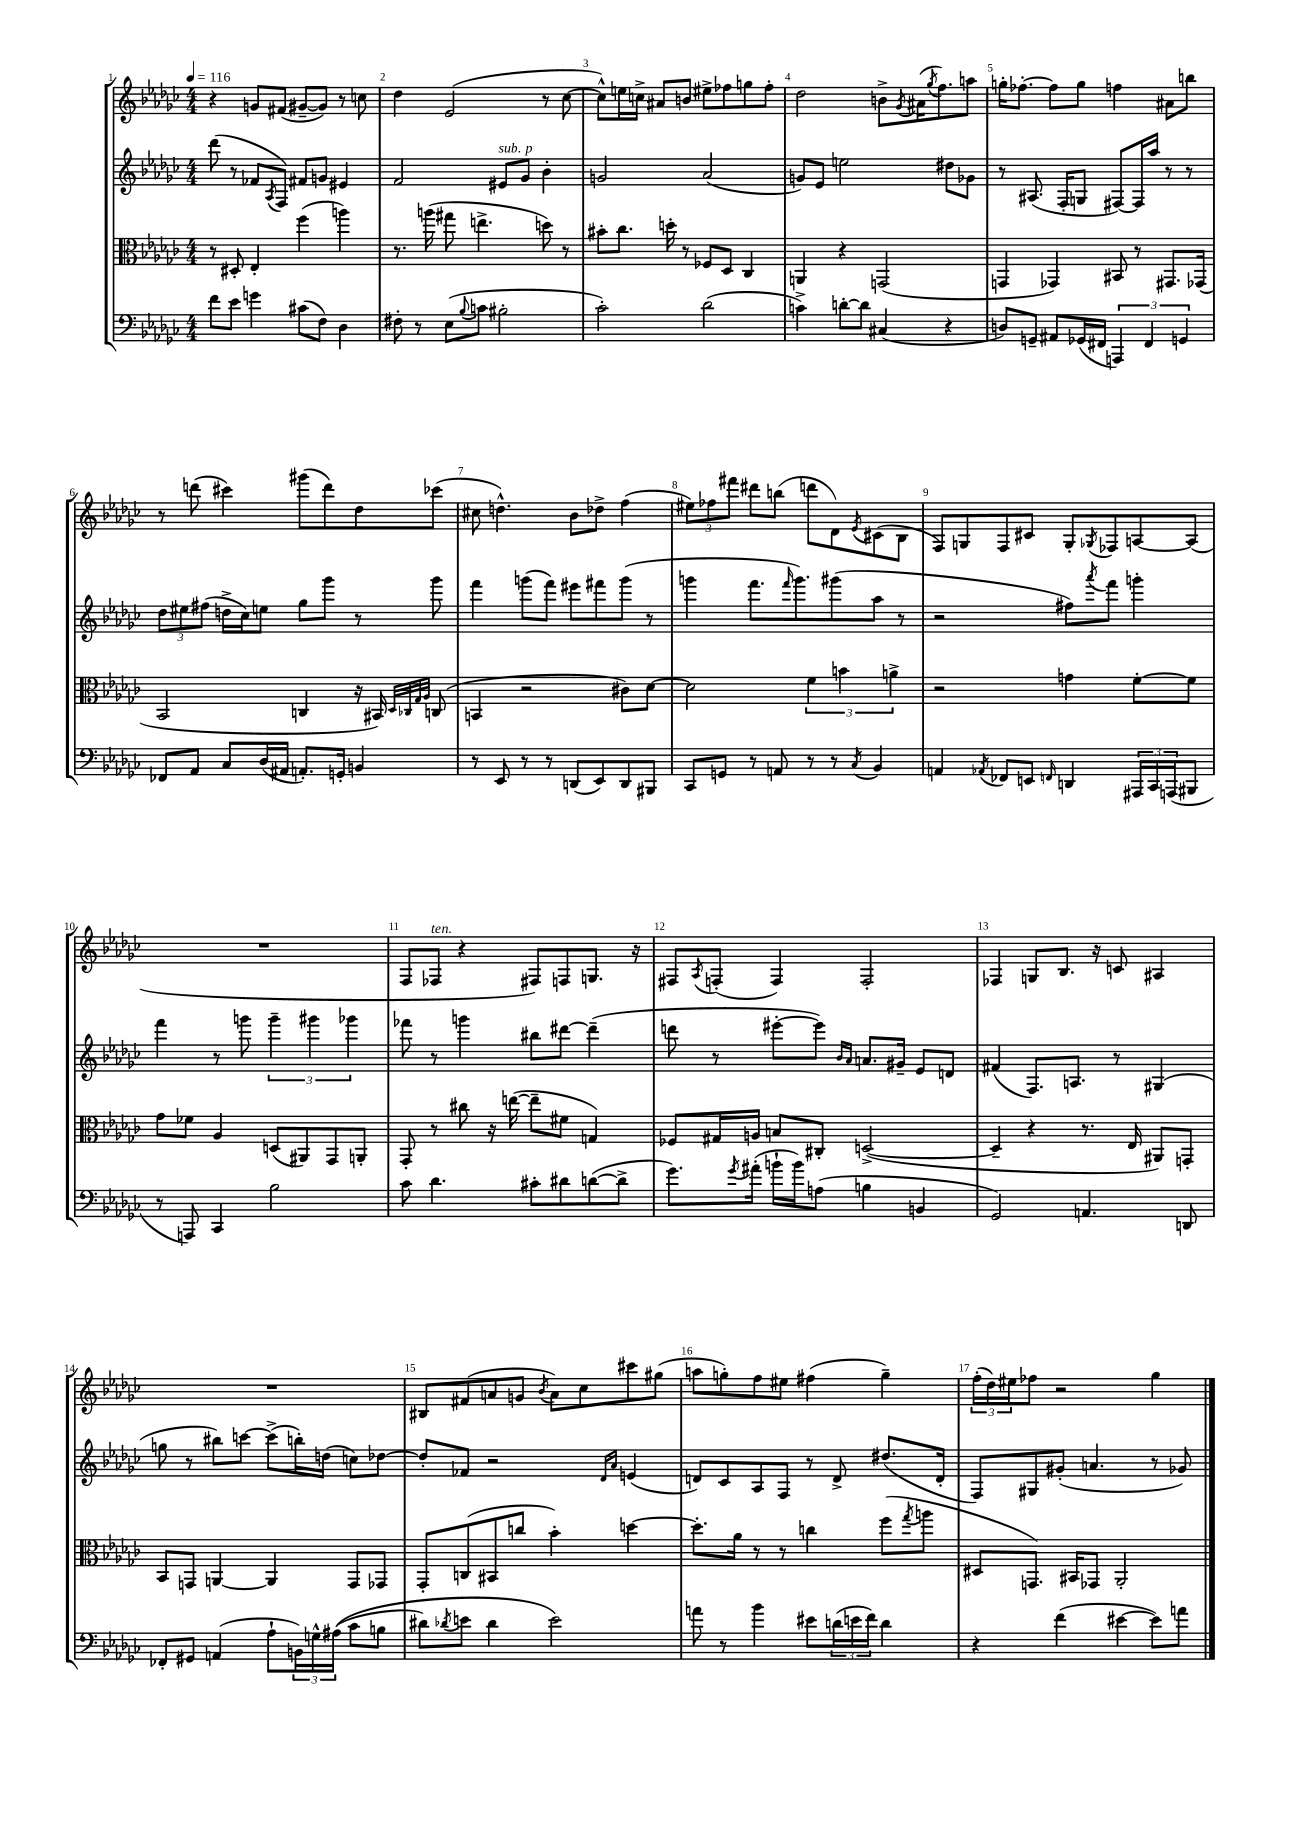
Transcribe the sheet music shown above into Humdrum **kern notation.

**kern	**kern	**kern	**kern
*staff4	*staff3	*staff2	*staff1
*clefF4	*clefC3	*clefG2	*clefG2
*k[b-e-a-d-g-c-]	*k[b-e-a-d-g-c-]	*k[b-e-a-d-g-c-]	*k[b-e-a-d-g-c-]
*M4/4	*M4/4	*M4/4	*M4/4
*MM116	*MM116	*MM116	*MM116
8f	8r	(8ddd-	4r
8e-	8D#'	8r	.
4g	4E-'	8f-	8g
.	.	8qA-	.
.	.	8F)	(8f#
(8c#	(4ff	8f#	[8g#~
8F)	.	8g	8g#])
4D-	4aa)	4e#	8r
.	.	.	8cc
=	=	=	=
8F#'	8.r	2f	4dd-
8r	.	.	.
.	(16aa	.	.
(8E-	8gg#	.	(2e-
8qqB-	.	.	.
8c	4.ee^	.	.
2B#'	.	8e#	.
.	.	8g-	.
.	8dd)	4b-'	8r
.	8r	.	[8cc-
=	=	=	=
2c-')	8b#'	2g	8cc-^^])
.	8.cc-	.	16ee
.	.	.	16cc^
.	.	.	8a#
.	16dd'	.	.
.	8r	.	8b
(2d-	8F-	(2a-	8ee#^
.	8D-	.	8ff-
.	4C-	.	8gg
.	.	.	8ff-'
=	=	=	=
4c^)	4AA	8g)	2dd-
.	.	8e-	.
[8d'	4r	2ee	.
8d]	.	.	.
(4C#	(2GG	.	8b^
.	.	.	8qg-
.	.	.	(16a#
.	.	.	8qgg-
.	.	.	8.ff)
4r	.	8dd#	.
.	.	8g-	8aa
=	=	=	=
8D)	4GG	8r	16gg'
.	.	.	[8.ff-'
8GG~	.	(8.A#	.
8AA#	4GG-)	.	8ff-]
.	.	16F'	.
(16GG-	.	8G	8gg
16FF#	.	.	.
6AAA)	8BB#	[8F#)	4ff
.	8r	16F#]	.
6FF#	.	.	.
.	.	16aa-	.
.	8.GG#	8r	8a#
6GG	.	.	.
.	.	8r	8bb
.	(16GG-	.	.
=	=	=	=
8FF-	2BB-	12dd-	8r
.	.	12ee#	.
8AA-	.	.	(8ddd
.	.	(12ff#	.
8C-	.	16dd^	4ccc#)
.	.	16cc-)	.
(16D-	.	8ee	.
16AA#	.	.	.
8.AA')	4C	8gg-	(8ggg#
.	.	8ggg-	8ddd)
16GG'	.	.	.
4BB	16r	8r	8dd-
.	16BB#)	.	.
.	32qqD-	.	.
.	32qqC-	.	.
.	32qqG-	.	.
.	32qqA-	.	.
.	(8C	8ggg-	(8ccc-
=	=	=	=
8r	4BB	4fff	8cc#
8EE-	.	.	4.dd^^)
8r	2r	(8ggg	.
8r	.	8fff)	.
(8DD	.	8eee#	8b-
8EE-)	.	8fff#	8dd-^
8DD	8c#)	(8ggg	(4ff
8BBB#	[8d-	8r	.
=	=	=	=
8CC-	2d-]	4ggg	12ee#)
.	.	.	12ff-
8GG	.	.	.
.	.	.	12fff#
8r	.	8.fff	8ddd#
8AA	.	.	(8bb
.	.	16qqfff	.
.	.	8.ggg)	.
8r	6f	.	8ddd
8r	.	(8ggg#	8d-)
.	6b	.	.
8qC-	.	.	8qe-
4BB-	.	8aa-	(8c#
.	6a^	.	.
.	.	8r	8B-
=	=	=	=
4AA	2r	2r	8F)
.	.	.	8G
8qAA-	.	.	.
8FF-	.	.	8F
8EE	.	.	8c#
16qqFF	.	.	.
4DD	4g	8ff#)	8G'
.	.	8qaaa-	8qG-
.	.	8fff	8F-
24AAA#	[8f'	4ggg'	[8A
24CC-	.	.	.
(24AAA	.	.	.
8BBB#	8f]	.	(8A]
=	=	=	=
8r	8g-	4fff	1r
8AAA)	8f-	.	.
4CC-	4A-	8r	.
.	.	8ggg	.
2B-	(8D	6ggg~	.
.	8AA#)	.	.
.	.	6ggg#	.
.	8GG-	.	.
.	.	6ggg-	.
.	8AA'	.	.
=	=	=	=
8c-	8GG-'	8fff-	8F
4.d-	8r	8r	8F-
.	8cc#	4ggg	4r
.	16r	.	.
.	([16ee	.	.
8c#'	8ee~]	8bb#	8F#)
8d#	8f#	[8ddd#	8F
([8d	4G)	(4ddd#~]	8.G
8d^]	.	.	.
.	.	.	16r
=	=	=	=
8.g-)	8F-	8ddd	8F#
.	.	.	8qA-
.	16G#	8r	(8F'
8qg-	.	.	.
(16a#'	16A	.	.
16b`	8B	[8eee#'	4F)
16b)	.	.	.
(8A	8C#'	8eee#])	.
.	.	16qqb-	.
.	.	16qqa-	.
4B	([2D^	8.a	2F'
.	.	16g#~	.
4BB	.	8e-	.
.	.	8d	.
=	=	=	=
2GG-)	4D~]	(4f#	4F-
.	4r	8.F)	8G
.	.	.	8.B-
.	.	8.A	.
4.AA	8.r	.	.
.	.	.	16r
.	.	8r	8c
.	16E-	.	.
.	8AA#)	(4G#	4A#
8DD	8GG'	.	.
=	=	=	=
8FF-'	8BB-	8gg	1r
8GG#	8GG	8r	.
(4AA	[4AA	8bb#)	.
.	.	[8ccc	.
8A-`	4AA]	(8ccc^]	.
24BB)	.	16bb')	.
24G^^	.	.	.
.	.	(16dd	.
&((24A#	.	.	.
8c-	8GG	8cc)	.
8B	8GG-	[8dd-	.
=	=	=	=
8d#)	8GG-'	8dd-']	8B#
8qd-	.	.	.
8e	(8C	8f-	(8f#
4d-	8BB#	2r	8a
.	8cc	.	8g
.	.	.	8qb-
2e&)	4b-')	.	8a)
.	.	.	8cc-
.	.	16qqd-	.
.	.	16qqa-	.
.	[4dd	(4e	8ccc#
.	.	.	(8gg#
=	=	=	=
8a	8.dd']	8d)	8aa
8r	.	8c-	8gg')
.	16a-	.	.
4b-	8r	8A-	8ff
.	8r	8F	8ee#
8e#	4cc	8r	(4ff#
(24d	.	8d^	.
24e	.	.	.
24f)	.	.	.
4d	(8ff	(8.dd#	4gg~)
.	8qgg-	.	.
.	8aa	.	.
.	.	16d'	.
=	=	=	=
4r	8D#	8F)	(24ff'
.	.	.	24dd-)
.	.	.	24ee#
.	8.GG)	8G#	8ff-
(4f	.	(8g#'	2r
.	16BB#	.	.
.	8GG-	4.a	.
[4e#	2AA-'	.	.
8e#])	.	8r	4gg-
8a	.	8g-)	.
==	==	==	==
*-	*-	*-	*-
